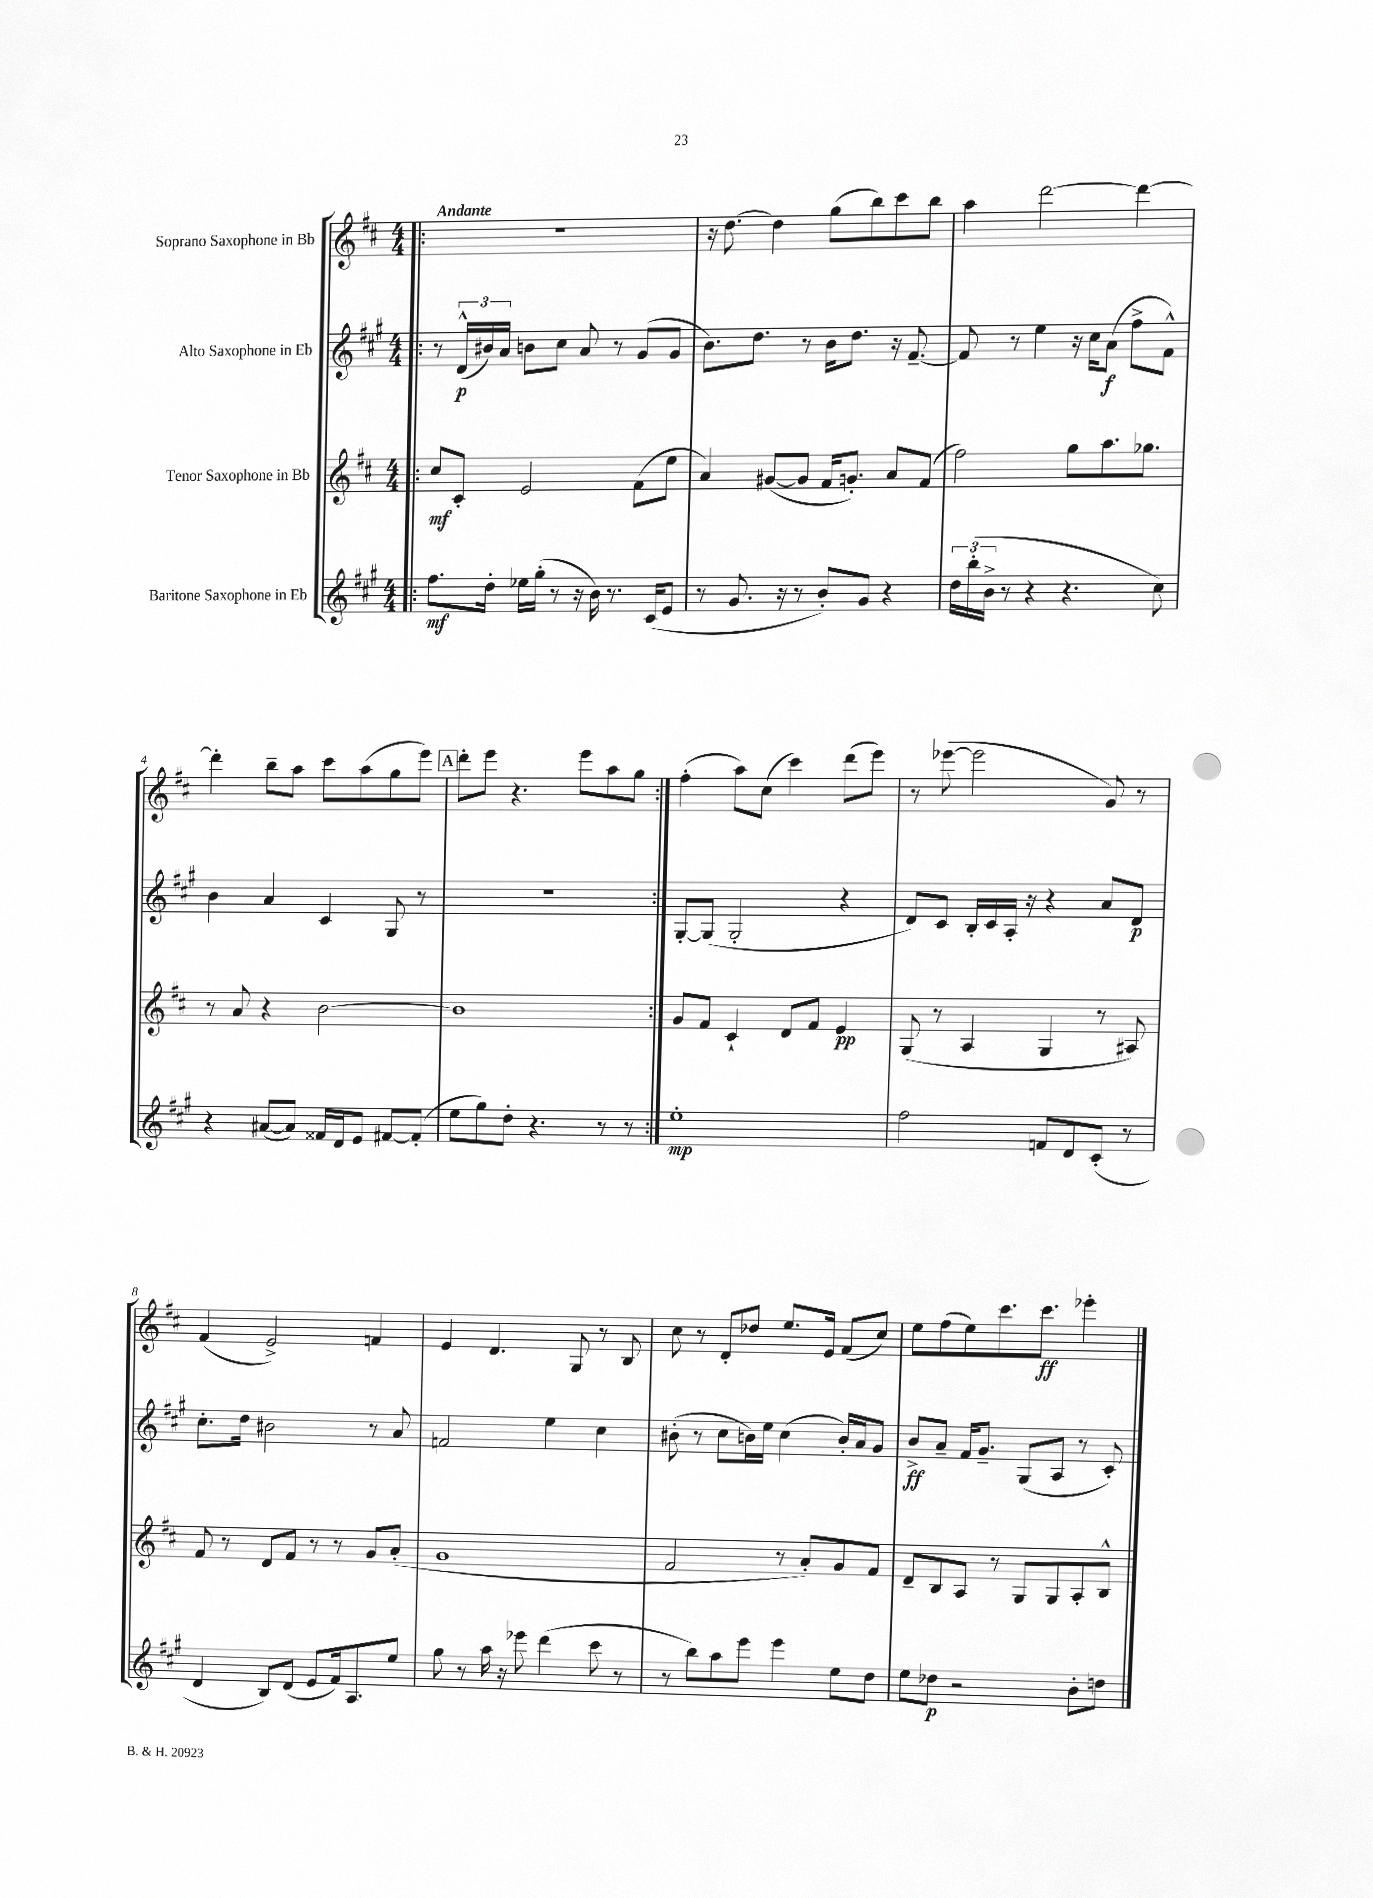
<<
\new StaffGroup <<
\new Staff = "s0" \with { instrumentName = "Soprano Saxophone in Bb" } {
    \clef treble \key d \major \numericTimeSignature \time 4/4 \tempo "Andante"
    \repeat volta 2 { \bar ".|:" R1 |
    r16 d''8.~ d''4 g''8( b''8) cis'''8 b''8 |
    a''4 d'''2~ d'''4~ |
    d'''4-. b''8-- a''8 cis'''8 a''8( g''8 e'''8) |
    \mark \markup { \box "A" } d'''8-. e'''8 r4. e'''8 a''8 g''8 | }
    fis''4-.( a''8) cis''8( cis'''4) d'''8( e'''8) |
    r8 ees'''8~( ees'''2 g'8) r8 |
    fis'4( e'2->) f'4 |
    e'4 d'4. g8 r8 b8 |
    cis''8 r8 d'8-. des''8 e''8. e'16 fis'8( cis''8) |
    e''8 fis''8( e''8) cis'''8. cis'''8.\ff ees'''4-. \bar "|." |
}
\new Staff = "s1" \with { instrumentName = "Alto Saxophone in Eb" } {
    \clef treble \key a \major \numericTimeSignature \time 4/4
    \repeat volta 2 { \bar ".|:" r8 \tuplet 3/2 { d'16-^\p( bis'16) a'16 } b'8 cis''8 a'8 r8 gis'8( gis'8 |
    b'8.) d''8. r8 b'16 d''8. r16 fis'8.~-- |
    fis'8 r8 e''4 r16 cis''16 a'8\f( fis''8-> fis'8-^) |
    b'4 a'4 cis'4 gis8 r8 |
    \mark \markup { \box "A" } R1 | }
    gis8~-. gis8( gis2-. r4 |
    d'8) cis'8 b16-. cis'16 a16-. r16 r4 a'8 d'8\p |
    cis''8.-. d''16 bis'2 r8 a'8 |
    f'2 e''4 cis''4 |
    bis'8-.( r8 cis''8 b'16) e''16 cis''4( b'16-.) a'16 gis'8 |
    b'8->\ff a'8-- fis'16 gis'8.-- gis8( a8 r8 cis'8-.) \bar "|." |
}
\new Staff = "s2" \with { instrumentName = "Tenor Saxophone in Bb" } {
    \clef treble \key d \major \numericTimeSignature \time 4/4
    \repeat volta 2 { \bar ".|:" cis''8\mf cis'8-. e'2 fis'8( e''8 |
    a'4) gis'8~( gis'8 fis'16 g'8.-.) a'8 fis'8( |
    fis''2) g''8 a''8. ges''8. |
    r8 a'8 r4 b'2~ |
    \mark \markup { \box "A" } b'1 | }
    g'8 fis'8 cis'4-! d'8 fis'8 e'4\pp |
    g8( r8 a4 g4 r8 ais8) |
    fis'8 r8 d'8 fis'8 r8 r8 g'8 a'8-.( |
    g'1 |
    fis'2 r8 a'8-.) g'8 fis'8 |
    d'8-- b8 a8 r8 g8 g8 a8-. b8-^ \bar "|." |
}
\new Staff = "s3" \with { instrumentName = "Baritone Saxophone in Eb" } {
    \clef treble \key a \major \numericTimeSignature \time 4/4
    \repeat volta 2 { \bar ".|:" fis''8.\mf d''16-. ees''16 gis''16-.( r8 r16 b'16) r8. cis'16( e'8 |
    r8 gis'8. r16 r8 b'8-.) gis'8 r4 |
    \tuplet 3/2 { d''16 b''16-.( b'16-> } r8 r4 r4. cis''8) |
    r4 ais'8~( ais'8) fisis'16 d'16 e'8 fis'8~ fis'8-.( |
    \mark \markup { \box "A" } e''8 gis''8) d''8-. r4. r8 r8 | }
    e''1-.\mp |
    fis''2 f'8 d'8 cis'8-.( r8 |
    d'4 b8) d'8( e'8 fis'16) a8. e''8 |
    gis''8 r8 a''16 r16 ees'''8 d'''4( cis'''8 r8 |
    r8 b''8) a''8 e'''8 e'''4 e''8 d''8 |
    e''8 des''8\p r2 b'8-. d''8 \bar "|." |
}
>>
>>
